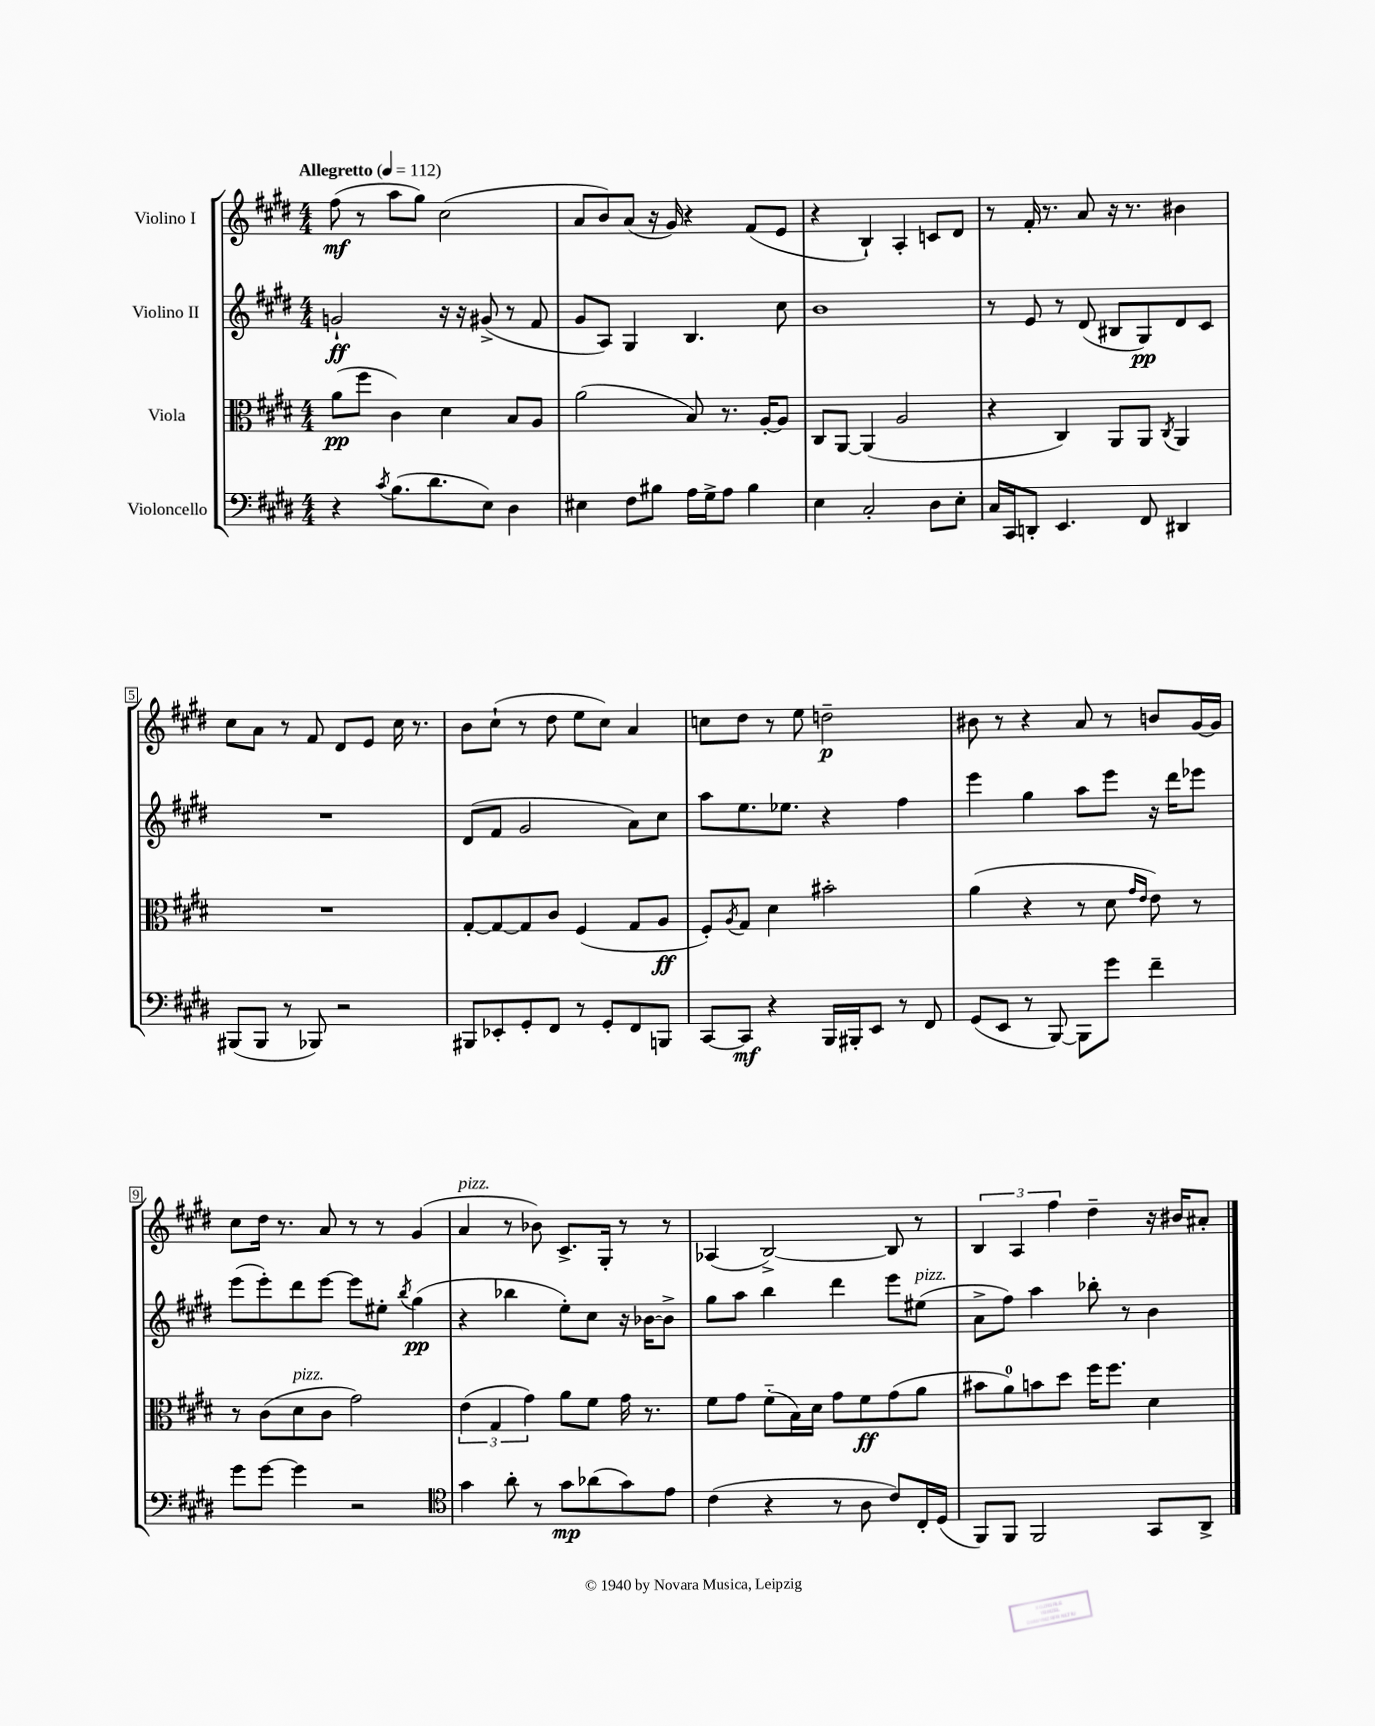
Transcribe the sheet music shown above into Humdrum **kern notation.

**kern	**kern	**kern	**kern
*staff4	*staff3	*staff2	*staff1
*clefF4	*clefC3	*clefG2	*clefG2
*k[f#c#g#d#]	*k[f#c#g#d#]	*k[f#c#g#d#]	*k[f#c#g#d#]
*M4/4	*M4/4	*M4/4	*M4/4
*MM112	*MM112	*MM112	*MM112
4r	(8a	2g`	(8ff#
.	8ff#	.	8r
8qc#	.	.	.
(8.B	4c#)	.	8aa
.	.	.	8gg#)
8.d#	.	.	.
.	4d#	16r	(2cc#
.	.	16r	.
8E)	.	(8g#^	.
4D#	8B	8r	.
.	8A	8f#	.
=	=	=	=
4E#	(2a	8g#	8a
.	.	8A)	8b)
8F#	.	4G#	(8a
8B#	.	.	16r
.	.	.	16g#)
16A	8B)	4.B	4r
16G#^	.	.	.
8A	8.r	.	.
4B#	.	.	(8f#
.	[16A'	.	.
.	8A]	8cc#	8e
=	=	=	=
4E	8C#	1b	4r
.	[8AA	.	.
2C#'	(4AA]	.	4B`)
.	2A	.	4A'
8D#	.	.	8c
8E'	.	.	8d#
=	=	=	=
16C#	4r	8r	8r
16CC#	.	.	.
8DD'	.	8e	16f#'
.	.	.	8.r
4.EE	4C#)	8r	.
.	.	(8d#	8a
.	8AA	8B#	16r
.	.	.	8.r
8FF#	8AA	8G#)	.
.	8qC#	.	.
4DD#	4AA	8d#	4b#
.	.	8c#	.
=	=	=	=
(8BBB#	1r	1r	8cc#
8BBB#	.	.	8a
8r	.	.	8r
8BBB-)	.	.	8f#
2r	.	.	8d#
.	.	.	8e
.	.	.	16cc#
.	.	.	8.r
=	=	=	=
8BBB#	[8G#'	(8d#	8b
8EE-'	8G#_	8f#	(8cc#`
8GG#'	8G#]	2g#	8r
8FF#	8c#	.	8dd#
8r	(4F#	.	8ee
8GG#'	.	.	8cc#)
8FF#	8G#	8a)	4a
8BBB	8A	8cc#	.
=	=	=	=
[8CC#	8F#')	8aa	8cc
.	8qA	.	.
8CC#]	8G#	8.ee	8dd#
4r	4d#	.	8r
.	.	8.ee-	.
.	.	.	8ee
16BBB	2b#'	4r	2dd~
16BBB#'	.	.	.
8EE	.	.	.
8r	.	4ff#	.
8FF#	.	.	.
=	=	=	=
(8GG#	(4a	4eee	8b#
8EE	.	.	8r
8r	4r	4gg#	4r
[8BBB)	.	.	.
8BBB]	8r	8aa	8a
8g#	8d#	8eee	8r
.	16qqg#	.	.
.	16qqe	.	.
4f#~	8e)	16r	8b
.	.	16ddd#	.
.	8r	8eee-	[16g#
.	.	.	16g#]
=	=	=	=
8g#	8r	(8eee	8cc#
[8g#	(8c#	8eee')	16dd#
.	.	.	8.r
4g#]	8d#	8ddd#	.
.	8c#	[8eee	8a
2r	2g#)	8eee]	8r
.	.	8ee#'	8r
.	.	8qbb	.
.	.	(4gg#	(4g#
=	=	=	=
*clefC4	*	*	*
4g#	(6e	4r	4a
.	6G#	.	.
8a'	.	4bb-	8r
.	6g#)	.	.
8r	.	.	8b-)
8g#	8a	8ee')	8.c#^
(8a-	8f#	8cc#	.
.	.	.	16G#'
8g#)	16g#	16r	8r
.	8.r	[16b-	.
8e	.	8b-^]	8r
=	=	=	=
(4c#	8f#	8gg#	(4A-
.	8g#	8aa	.
4r	(8f#'~	4bb	[2B^)
.	16B)	.	.
.	16d#	.	.
8r	8g#	4ddd#	.
8A	8f#	.	.
8c#)	(8g#	8eee	8B]
16C#'	8a	(8ee#	8r
(16D#	.	.	.
=	=	=	=
8FF#)	8b#	8a^	6B
8FF#	8a)	8ff#)	.
.	.	.	6A
2FF#	8b	4aa	.
.	.	.	6ff#
.	8dd#	.	.
.	16ff#	8bb-'	4dd#~
.	8.ff#	.	.
.	.	8r	.
8GG#	4d#	4b	16r
.	.	.	16b#
8AA^	.	.	8a#'
==	==	==	==
*-	*-	*-	*-
